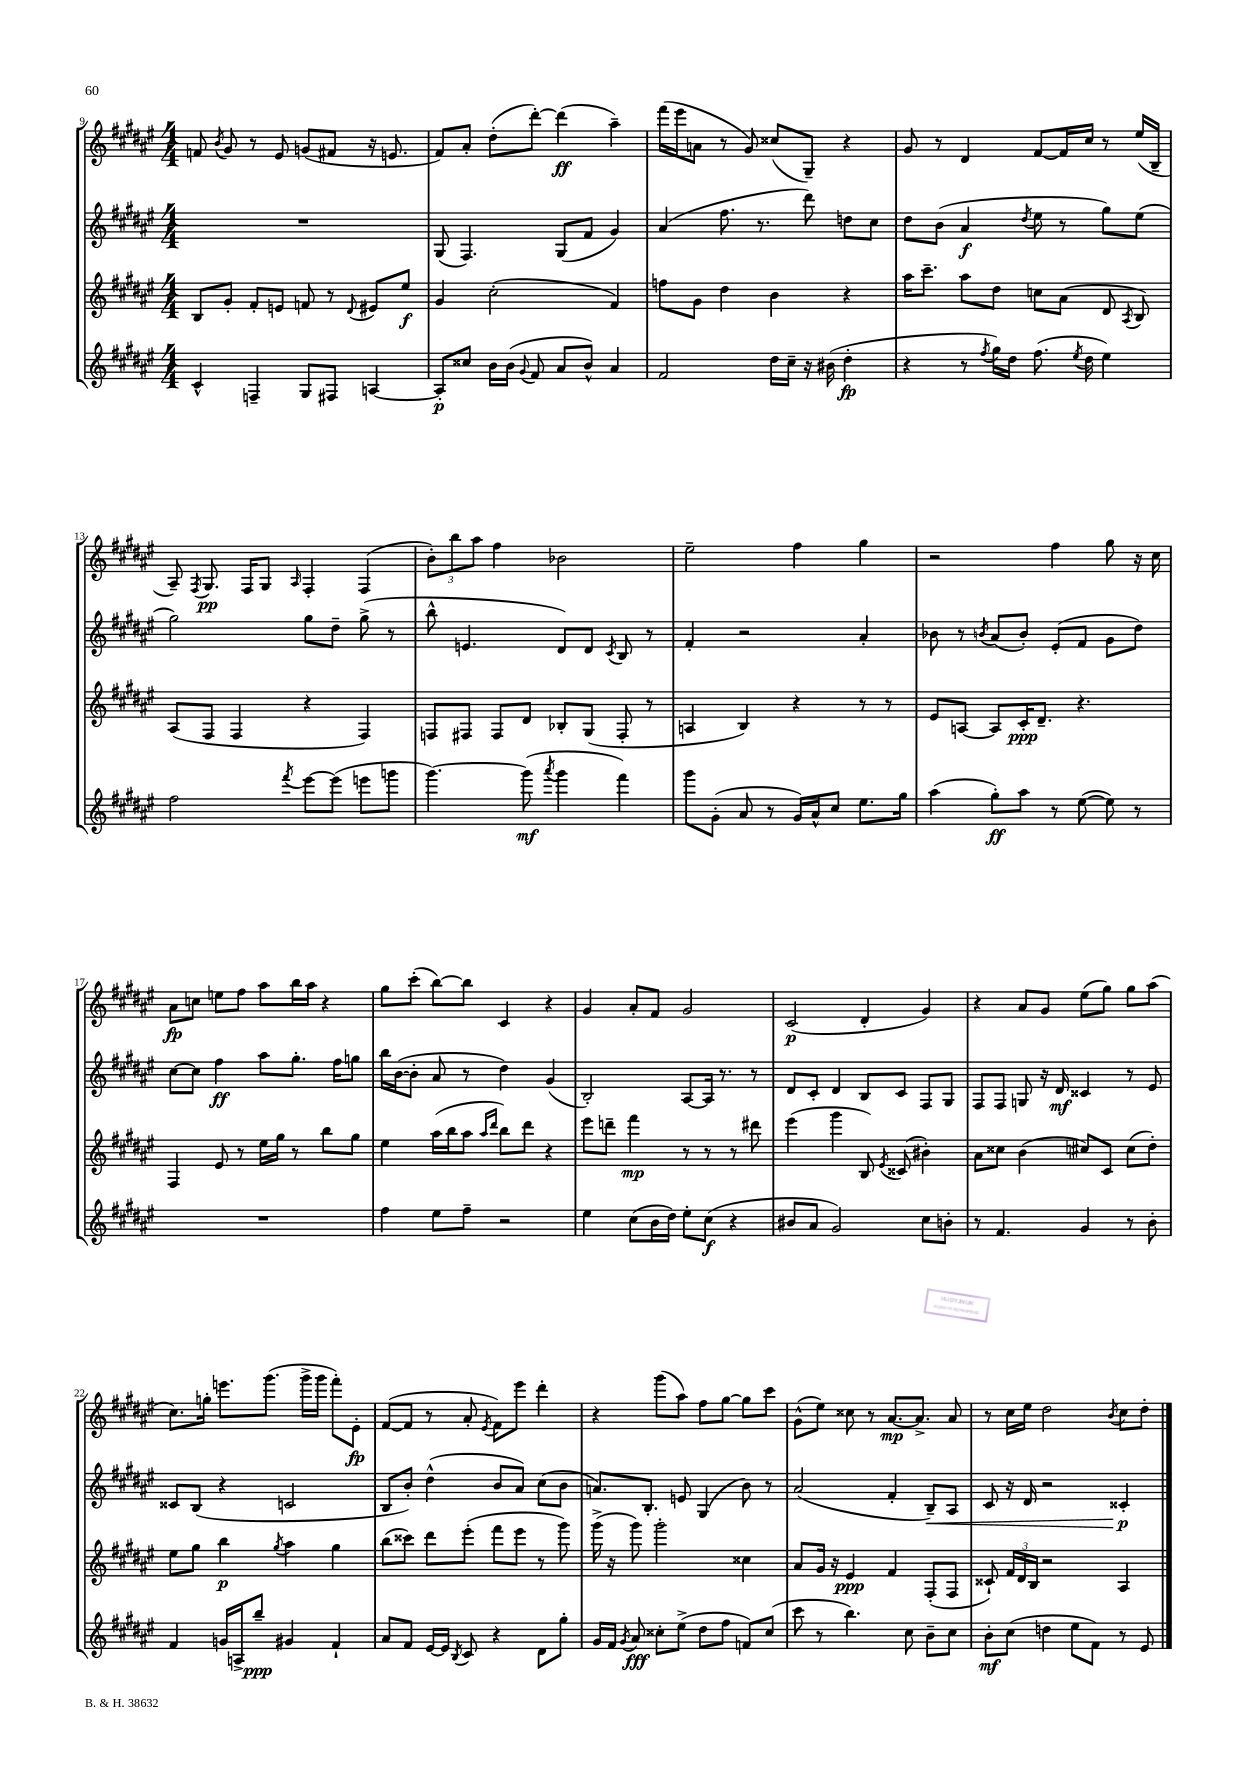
<<
\new StaffGroup <<
\new Staff = "s0" {
    \clef treble \key fis \major \numericTimeSignature \time 4/4
    \autoBeamOff f'8 \acciaccatura { b'8 } gis'8 r8 eis'8 g'8[( fis'8] r16 e'8. |
    fis'8[) ais'8]-. dis''8[-.( dis'''8]~-.) dis'''4\ff( ais''4--) |
    fis'''16[( eis'''16 a'8] r8 gis'8) cisis''8[( gis8]--) r4 |
    gis'8 r8 dis'4 fis'8[~ fis'16 cis''16] r8 eis''16[( b16]-- |
    ais8--) \acciaccatura { fis8 } gis8.\pp fis16[ gis8] \grace { ais16 } fis4-. fis4( |
    \tuplet 3/2 { b'8[-.) b''8 ais''8] } fis''4 bes'2 |
    eis''2-- fis''4 gis''4 |
    r2 fis''4 gis''8 r16 cis''16 |
    ais'8[\fp c''8] e''8[ fis''8] ais''8[ b''16 ais''16] r4 |
    gis''8[ cis'''8]-.( b''8[~) b''8] cis'4 r4 |
    gis'4 ais'8[-. fis'8] gis'2 |
    cis'2\p( dis'4-. gis'4) |
    r4 ais'8[ gis'8] eis''8[( gis''8]) gis''8[ ais''8]( |
    cis''8.[) g''16]-. e'''8.[ gis'''8.]( gis'''16[-> gis'''16] fis'''8[-.) eis'8]-.\fp |
    fis'8[~( fis'8] r8 ais'8-. \acciaccatura { eis'8 } fis'8[) eis'''8] dis'''4-. |
    r4 gis'''8[( ais''8]) fis''8[ gis''8]~ gis''8[ cis'''8] |
    gis'8[-^( eis''8]) cisis''8 r8 ais'8.[~\mp ais'8.]-> ais'8 |
    r8 cis''16[ eis''16] dis''2 \acciaccatura { b'8 } cis''8[ dis''8]-. \bar "|." |
}
\new Staff = "s1" {
    \clef treble \key fis \major \numericTimeSignature \time 4/4
    \autoBeamOff R1 |
    gis8( fis4.) gis8[( fis'8] gis'4) |
    ais'4( fis''8. r8. dis'''8) d''8[ cis''8] |
    dis''8[ b'8]( ais'4\f \acciaccatura { dis''8 } eis''8 r8 gis''8[) eis''8]( |
    gis''2) gis''8[ dis''8]-- gis''8->( r8 |
    b''8-^ e'4. dis'8[) dis'8] \acciaccatura { cis'8 } b8 r8 |
    fis'4-. r2 ais'4-. |
    bes'8 r8 \acciaccatura { b'8 } ais'8[( b'8]-.) eis'8[-.( fis'8] gis'8[ dis''8]) |
    cis''8[~ cis''8] fis''4\ff ais''8[ gis''8.]-. fis''16[ g''8] |
    b''16[ b'16~( b'8]-. ais'8 r8 dis''4) gis'4( |
    b2-.) ais8[~ ais16] r8. r8 |
    dis'8[ cis'8]-. dis'4 b8[ cis'8] fis8[ gis8] |
    fis8[ fis8] g8 r16 dis'16\mf cisis'4 r8 eis'8 |
    cisis'8[ b8]( r4 c'2 |
    b8[ b'8]-.) dis''4-^( b'8[ ais'8]) cis''8[( b'8] |
    a'8.[) b8.]-. e'8 gis4( b'8) r8 |
    ais'2( fis'4-. b8[--\<) ais8] |
    cis'8 r16 dis'16 r2 cisis'4-.\p\! \bar "|." |
}
\new Staff = "s2" {
    \clef treble \key fis \major \numericTimeSignature \time 4/4
    \autoBeamOff b8[ gis'8]-. fis'8[-. e'8] f'8 r8 \appoggiatura { dis'8 } eis'8[ eis''8]\f |
    gis'4 cis''2-.( fis'4) |
    f''8[ gis'8] dis''4 b'4 r4 |
    ais''16[ cis'''8.]-- ais''8[ dis''8] c''8[ ais'8]( dis'8 \acciaccatura { ais8 } b8) |
    ais8[( fis8] fis4 r4 fis4) |
    f8[ fis8] fis8[ dis'8] bes8[-. gis8]( fis8-. r8 |
    a4 b4) r4 r8 r8 |
    eis'8[ a8]~ a8[ cis'16-.\ppp dis'8.]-- r4. |
    fis4 eis'8 r8 eis''16[ gis''16] r8 b''8[ gis''8] |
    eis''4 ais''16[( b''16 ais''8] \grace { ais''16[ dis'''16] } b''8[) dis'''8] r4 |
    eis'''8[ d'''8]-- fis'''4\mp r8 r8 r8 dis'''8 |
    eis'''4( gis'''4 b8) \acciaccatura { eis'8 } cisis'8( bis'4-.) |
    ais'8[ cisis''8] b'4( cis''8[) cis'8] cis''8[( dis''8]-.) |
    eis''8[ gis''8] b''4\p \acciaccatura { gis''8 } ais''4 gis''4 |
    b''8[( cisis'''8]) dis'''8[ eis'''8]-.( fis'''8[ eis'''8] r8 gis'''8) |
    gis'''16->( r16 gis'''8) gis'''2-. cisis''4 |
    ais'8[ gis'16] r16 eis'4\ppp fis'4 fis8[-.( fis8] |
    cisis'8-!) \tuplet 3/2 { fis'16[ dis'16 b16] } r2 ais4 \bar "|." |
}
\new Staff = "s3" {
    \clef treble \key fis \major \numericTimeSignature \time 4/4
    \autoBeamOff cis'4-^ f4-- gis8[ fis8] a4~ |
    a8[-.\p cisis''8] b'16[ b'16]( \appoggiatura { gis'8 } fis'8 ais'8[ b'8]-^) ais'4 |
    fis'2 dis''16[ cis''16]-- r16 bis'16( dis''4-.\fp |
    r4 r8 \acciaccatura { fis''8 } gis''16[) dis''16] fis''8.( \acciaccatura { eis''8 } dis''16 eis''4) |
    fis''2 \acciaccatura { fis'''8 } eis'''8[~ eis'''8]( e'''8[ g'''8] |
    gis'''4.~) gis'''8\mf( \acciaccatura { ais'''8 } gis'''4 fis'''4) |
    gis'''8[ gis'8]-.( ais'8 r8 gis'16[) ais'16-^ cis''8] eis''8.[ gis''16] |
    ais''4( gis''8[-.\ff) ais''8] r8 eis''8~( eis''8) r8 |
    R1 |
    fis''4 eis''8[ fis''8]-- r2 |
    eis''4 cis''8[( b'16 dis''16]) eis''8[-. cis''8]\f( r4 |
    bis'8[ ais'8] gis'2) cis''8[ b'8]-. |
    r8 fis'4. gis'4 r8 b'8-. |
    fis'4 g'16[ a16-> b''8]--\ppp gis'4 fis'4-! |
    ais'8[ fis'8] eis'16[~ eis'16] \acciaccatura { b8 } cis'8 r4 dis'8[ gis''8]-. |
    gis'16[ fis'16] \acciaccatura { gis'8 } ais'8\fff cisis''8[-. eis''8]->( dis''8[ fis''8] f'8[) cisis''8]( |
    cis'''8 r8 b''4.) cis''8 b'8[-- cis''8] |
    b'8[-.\mf cis''8]( d''4 eis''8[ fis'8]) r8 eis'8 \bar "|." |
}
>>
>>
\layout { \context { \Score currentBarNumber = #9 } }
